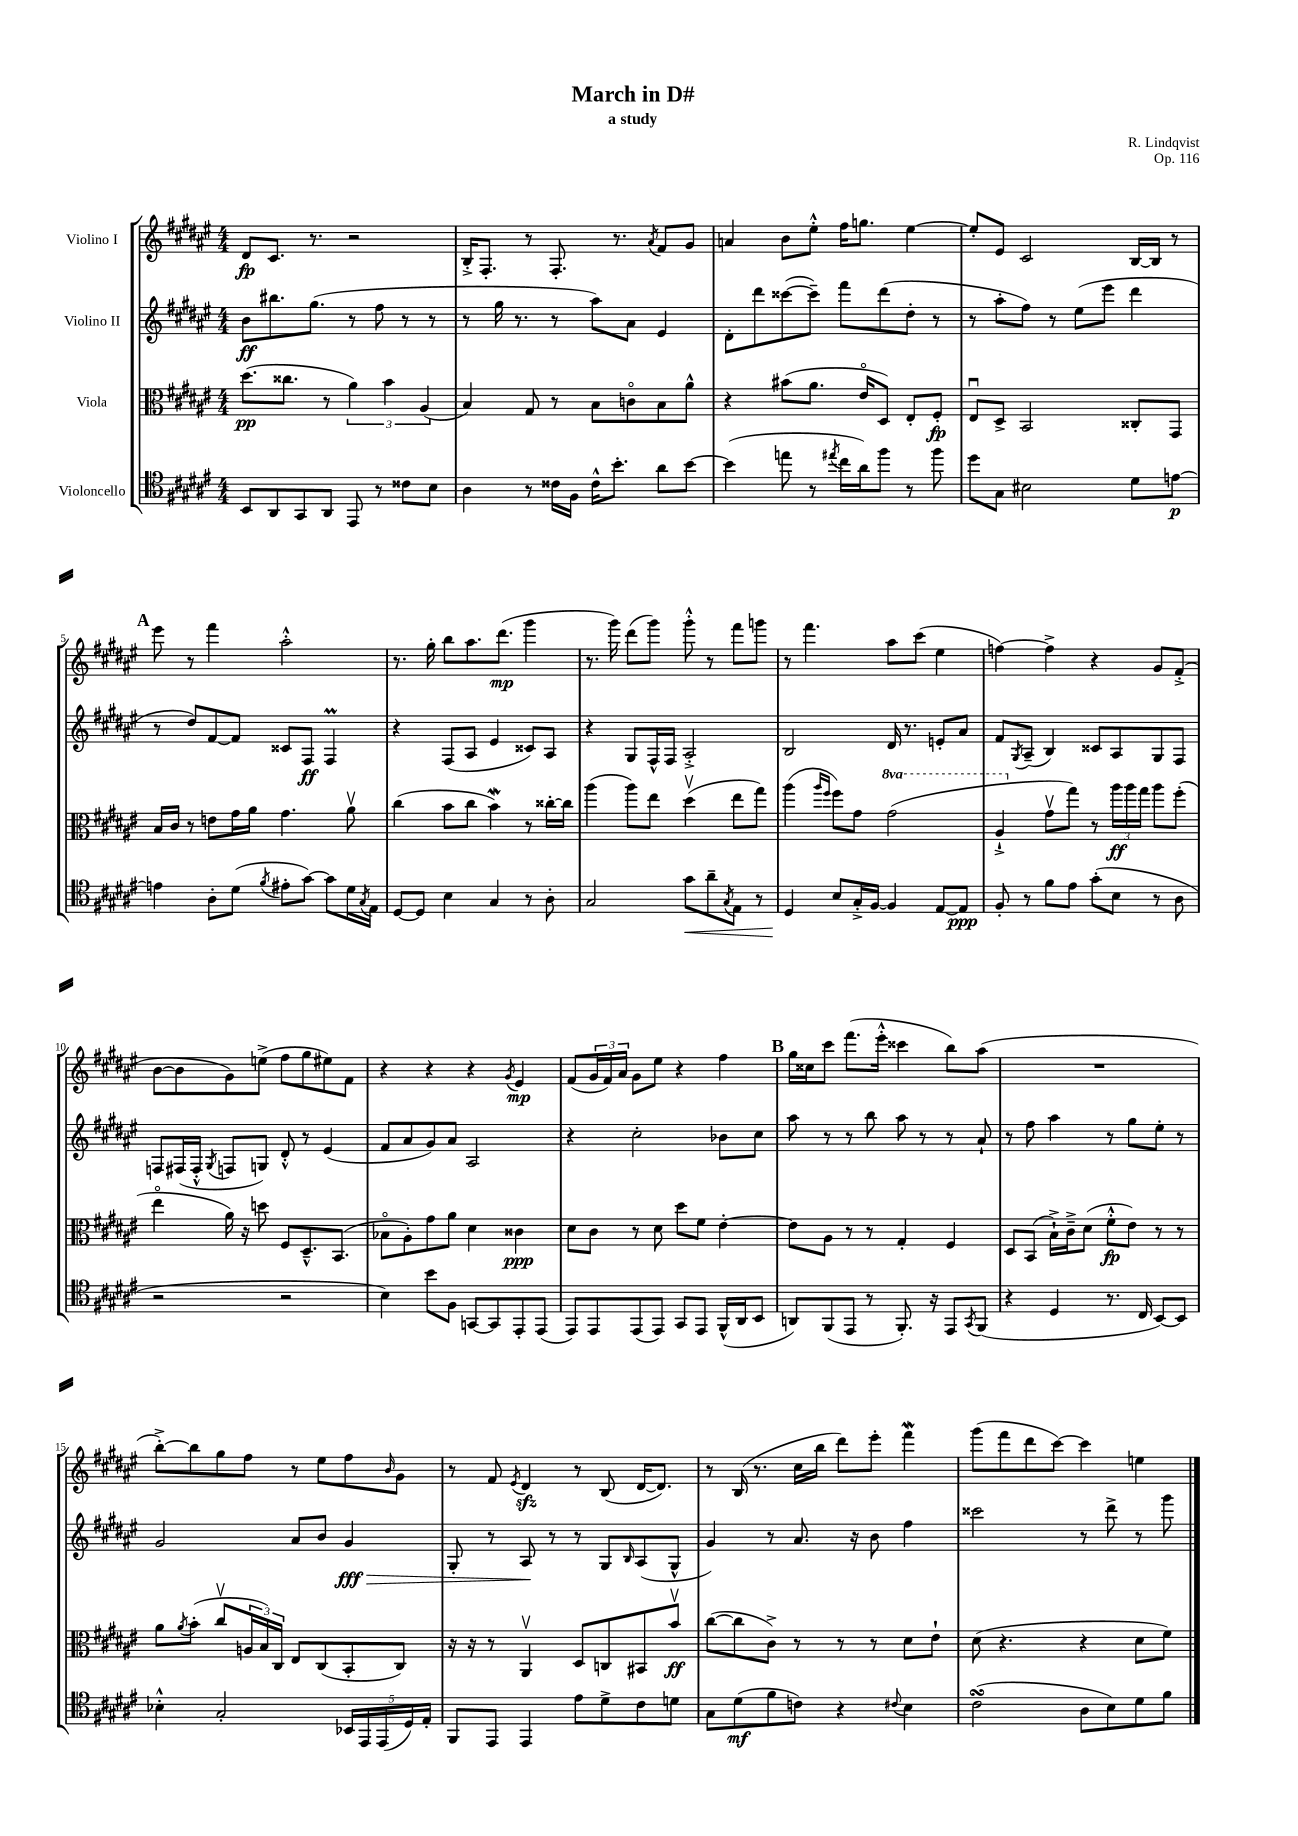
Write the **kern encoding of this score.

**kern	**kern	**kern	**kern
*staff4	*staff3	*staff2	*staff1
*clefC4	*clefC3	*clefG2	*clefG2
*k[f#c#g#d#a#e#]	*k[f#c#g#d#a#e#]	*k[f#c#g#d#a#e#]	*k[f#c#g#d#a#e#]
*M4/4	*M4/4	*M4/4	*M4/4
8BB	(8.dd#	8b	8d#
8AA#	.	8.bb#	8.c#
.	8.cc##	.	.
8GG#	.	.	.
.	.	(8.gg#	8.r
8AA#	8r	.	.
8EE#	6a#)	8r	2r
8r	.	8ff#	.
.	6b	.	.
8c##	.	8r	.
.	(6A#	.	.
8B	.	8r	.
=	=	=	=
4A#	4B)	8r	16B'^
.	.	.	8.F#'
.	.	16gg#	.
.	.	8.r	.
8r	8G#	.	8r
16c##	8r	8r	8.F#'
16F#	.	.	.
16c##^^	8B	8aa#)	.
8.b'	.	.	8.r
.	8co	8a#	.
.	.	.	8qa#
8a#	8B	4e#	8f#
[8b	8a#^^	.	8g#
=	=	=	=
(4b]	4r	8d#'	4a
.	.	8ddd#	.
8ee	(8b#	([8ccc##	8b
8r	8.a#	8ccc##~])	8ee#'^^
8qee#	.	.	.
16cc#	.	8fff#	16ff#
16a#)	16e#o	.	8.gg
8ff#	8D#)	(8ddd#	.
8r	8E#'	8dd#'	[4ee#
8ff#	8F#'	8r	.
=	=	=	=
8dd#	8E#u	8r	8ee#']
8G#	8D#^	8aa#'	8e#
2B#	2BB	8ff#)	2c#
.	.	8r	.
.	.	(8ee#	.
.	.	8eee#	.
8d#	8C##'	4ddd#	[16B
.	.	.	16B]
[8e	8GG#	.	8r
=	=	=	=
4e]	16B	8r	8eee#
.	16c#	.	.
.	8r	8dd#)	8r
8A#'	8e	[8f#	4fff#
(8d#	16g#	8f#]	.
.	16a#	.	.
8qf#	.	.	.
8e#'	4.g#	8c##	2aa#'^^
[8g#)	.	8F#	.
8g#]	.	4F#	.
16d#	8a#v	.	.
8qG#	.	.	.
16E#	.	.	.
=	=	=	=
[8D#	(4cc#	4r	8.r
8D#]	.	.	.
.	.	.	16gg#'
4B	8b	(8F#	8bb
.	8cc#	8A#	8.aa#
4G#	4b)	4e#	.
.	.	.	(8.ddd#
8r	8r	8c##)	4ggg#
8A#'	[16cc##'	8A#	.
.	16cc##]	.	.
=	=	=	=
2G#	(4aa#	4r	8.r
.	.	.	16ggg#)
.	8aa#)	8G#	(8ddd#
.	8ee#	16F#^^	8ggg#)
.	.	16F#	.
8g#	(4dd#v	2A#'^	8ggg#'^^
8a#~	.	.	8r
8qG#	.	.	.
8E#	8ee#	.	8fff#
8r	8gg#)	.	8ggg
=	=	=	=
4D#	(4aa#	2B	8r
.	.	.	4.fff#
.	16qqaa#	.	.
.	16qqff#	.	.
8B	8ff#)	.	.
16G#'^	8g#	.	.
[16F#	.	.	.
4F#]	(2gg#	16d#	8aa#
.	.	8.r	.
.	.	.	(8ccc#
[8E#	.	8e'	4ee#
8E#]	.	8a#	.
=	=	=	=
8F#'	4a#`^	8f#	[4ff)
.	.	8qG#	.
8r	.	(8A#~	.
8f#	8g#v	4B)	4ff^]
8e#	8gg#)	.	.
(8g#'	8r	8c##	4r
8B	24aa#	8A#	.
.	24aa#	.	.
.	24gg#	.	.
8r	8aa#	8G#	8g#
8A#	(8ff#'	8F#	(8f#'^
=	=	=	=
2r	4ee#o	8F	[8b
.	.	(16F#	8b]
.	.	16F#'^^	.
.	.	8qG#	.
.	16a#)	8F	8g#)
.	16r	.	.
.	8dd	8G)	(8ee^
2r	8F#	8d#'^^	8ff#
.	8.D#~^^	8r	8gg#
.	.	(4e#	8ee#)
.	(8.BB	.	.
.	.	.	8f#
=	=	=	=
4B)	8B-o	8f#	4r
.	8A#')	8a#	.
8b	8g#	8g#)	4r
8F#	8a#	8a#	.
[8GG	4d#	2A#	4r
8GG]	.	.	.
.	.	.	8qg#
8EE#'	4c##	.	4e#
(8EE#	.	.	.
=	=	=	=
8EE#)	8d#	4r	(8f#
8EE#	8c#	.	24g#
.	.	.	24f#)
.	.	.	24a#
(8EE#	8r	2cc#'	8g#
8EE#)	8d#	.	8ee#
8GG#	8dd#	.	4r
8EE#	8f#	.	.
(16FF#^^	[4e#'	8b-	4ff#
16AA#	.	.	.
8BB	.	8cc#	.
=	=	=	=
8AA)	8e#]	8aa#	16gg#
.	.	.	16cc##
(8FF#	8A#	8r	8ccc#
8EE#	8r	8r	(8.fff#
8r	8r	8bb	.
.	.	.	16eee#'^^
8.FF#')	4G#'	8aa#	4ccc##
.	.	8r	.
16r	.	.	.
8EE#	4F#	8r	8bb)
8qGG#	.	.	.
(8FF#	.	8a#`	(8aa#
=	=	=	=
4r	8D#	8r	1r
.	(8BB	8ff#	.
4D#	16B`^)	4aa#	.
.	16c#~^	.	.
.	(8d#	.	.
8.r	8f#'^^	8r	.
.	8e#)	8gg#	.
16C#	.	.	.
[8BB)	8r	8ee#'	.
8BB]	8r	8r	.
=	=	=	=
4B-'^^	8a#	2g#	[8bb'^)
.	8qa#	.	.
.	(8b'	.	8bb]
2G#'	8cc#v	.	8gg#
.	24A	.	8ff#
.	24B)	.	.
.	24C#	.	.
.	8E#	8a#	8r
.	(8C#	8b	8ee#
20BB-	8BB'	4g#	8ff#
20EE#	.	.	.
(20EE#	.	.	.
.	.	.	16qqb
.	8C#)	.	8g#
20D#)	.	.	.
20E#'	.	.	.
=	=	=	=
8FF#	16r	8G#'	8r
.	16r	.	.
8EE#	8r	8r	8f#
.	.	.	8qe#
4EE#	4AA#v	8A#	4d#
.	.	8r	.
8e#	8D#	8r	8r
8d#^	8C	8G#	(8B
.	.	16qqB	.
8c#	8BB#	(8A#	[16d#
.	.	.	8.d#])
8d	8bv	8G#^^	.
=	=	=	=
8G#	([8cc#	4g#)	8r
(8d#	8cc#]	.	(16B
.	.	.	8.r
8f#	8c#^)	8r	.
8c)	8r	8.a#	16cc#
.	.	.	16bb
4r	8r	.	8ddd#)
.	.	16r	.
.	8r	8b	8eee#'
8qqc#	.	.	.
4B	8d#	4ff#	4fff#
.	8e#`	.	.
=	=	=	=
(2c#	(8d#	2ccc##	(8ggg#
.	4.r	.	8fff#
.	.	.	8ddd#
.	.	.	[8ccc#)
8A#	4r	8r	4ccc#]
8B)	.	8ddd#^	.
8d#	8d#	8r	4ee
8f#	8f#)	8ggg#	.
==	==	==	==
*-	*-	*-	*-
